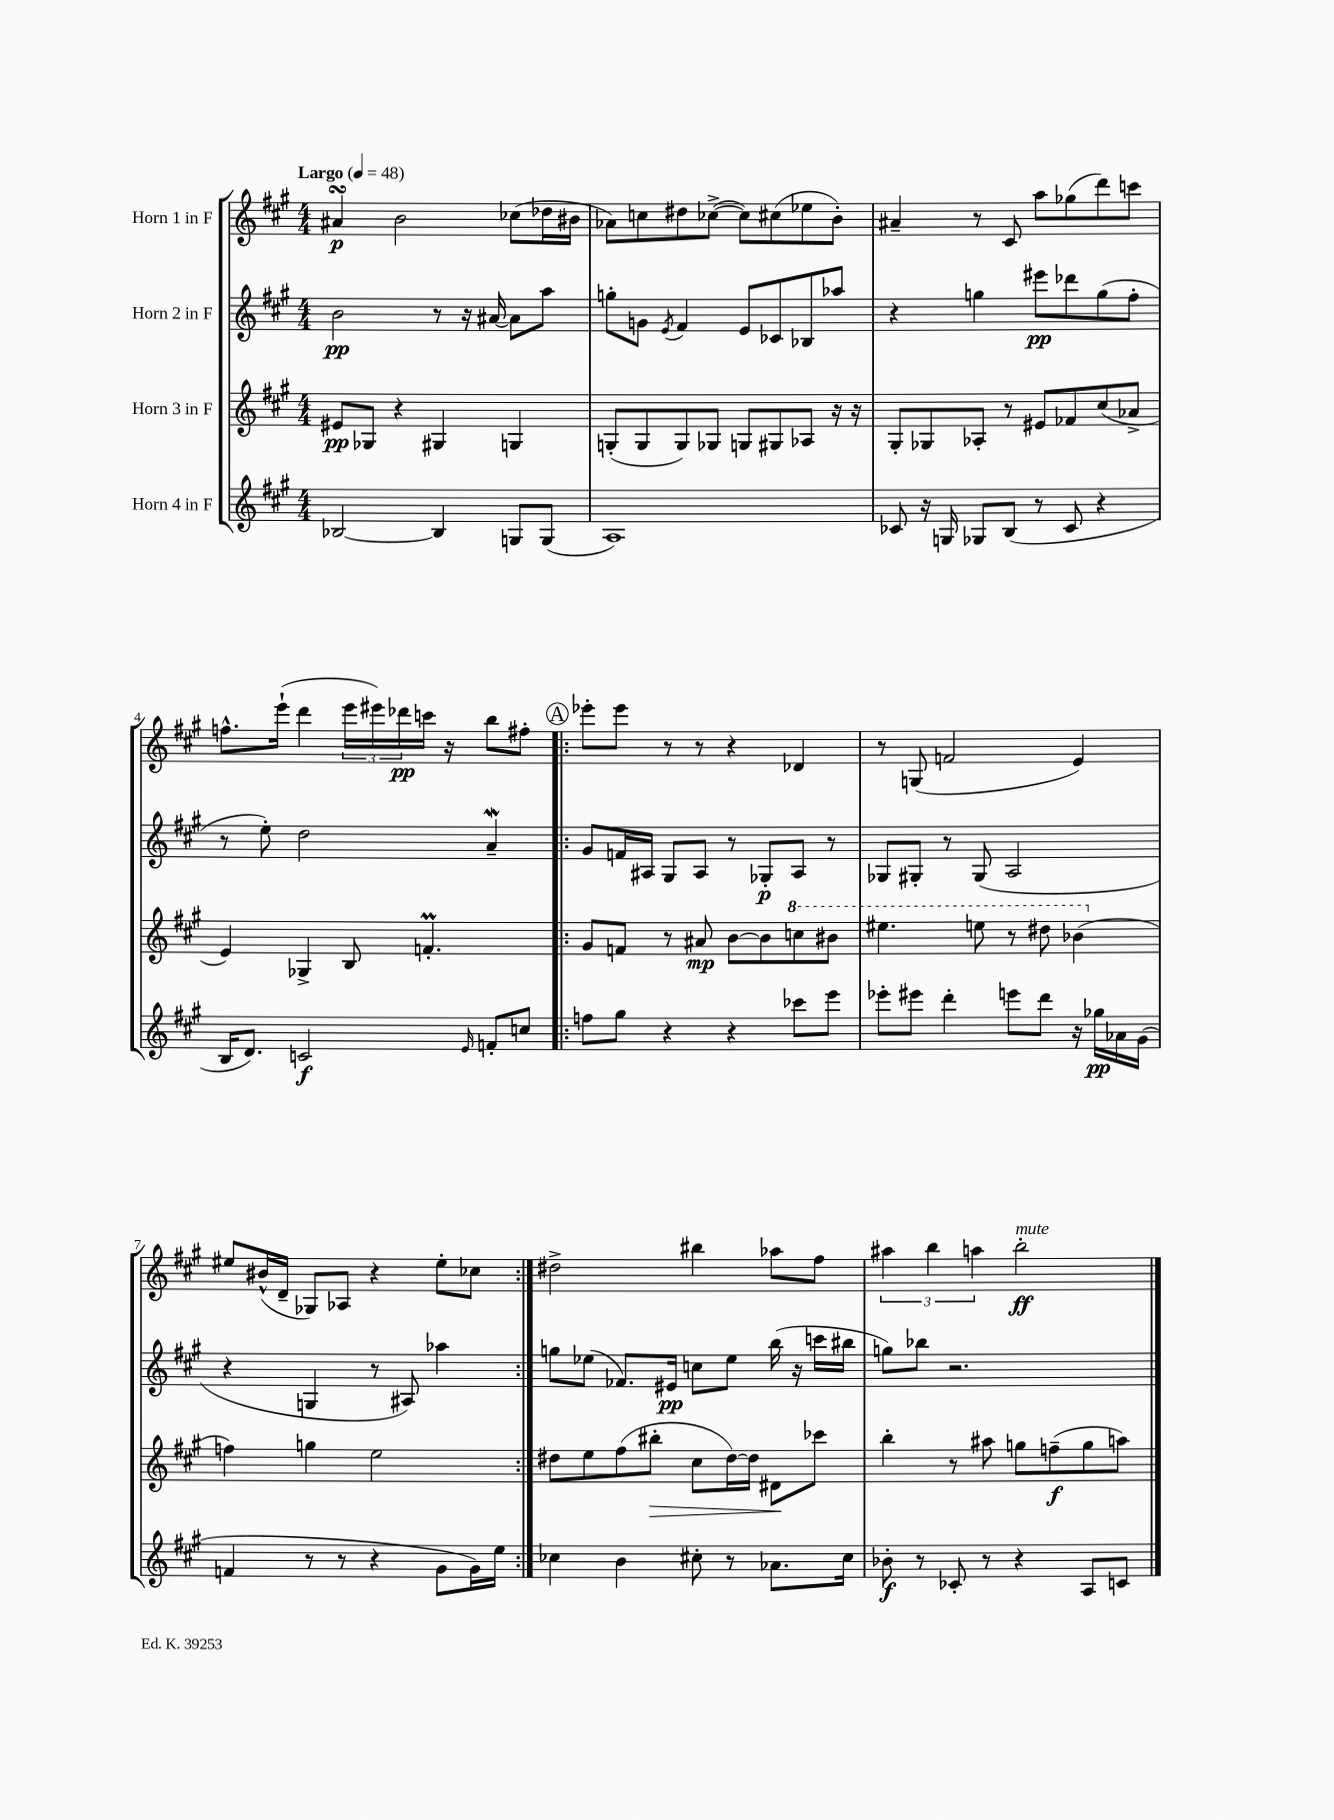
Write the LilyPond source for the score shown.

<<
\new StaffGroup <<
\new Staff = "s0" \with { instrumentName = "Horn 1 in F" } {
    \clef treble \key a \major \numericTimeSignature \time 4/4 \tempo "Largo" 4 = 48
    ais'4\turn\p b'2 ces''8( des''16 bis'16 |
    aes'8) c''8 dis''8 ces''8~->( ces''8) cis''8( ees''8 b'8-.) |
    ais'4-- r8 cis'8 a''8 ges''8( d'''8) c'''8 |
    f''8.-^ e'''16-!( d'''4 \tuplet 3/2 { e'''16 eis'''16) des'''16\pp } c'''16 r16 b''8 fis''8-. |
    \repeat volta 2 { \mark \markup { \circle "A" } ees'''8-. ees'''8 r8 r8 r4 des'4 |
    r8 g8( f'2 e'4) |
    eis''8 bis'16-^( d'16-- ges8) aes8 r4 eis''8-. ces''8 | }
    dis''2-> bis''4 aes''8 fis''8 |
    \tuplet 3/2 { ais''4 b''4 a''4 } b''2-.\ff^\markup { \italic "mute" } \bar "|." |
}
\new Staff = "s1" \with { instrumentName = "Horn 2 in F" } {
    \clef treble \key a \major \numericTimeSignature \time 4/4
    b'2\pp r8 r16 ais'16~ ais'8 a''8 |
    g''8-. g'8 \acciaccatura { e'8 } fis'4 e'8 ces'8 bes8 aes''8 |
    r4 g''4 eis'''8\pp des'''8 g''8( fis''8-. |
    r8 e''8-.) d''2 a'4--\mordent |
    \repeat volta 2 { \mark \markup { \circle "A" } gis'8 f'16 ais16 gis8 ais8 r8 ges8-.\p ais8 r8 |
    ges8 gis8-. r8 gis8( a2 |
    r4 g4 r8 ais8) aes''4 | }
    g''8 ees''8( fes'8.) eis'16\pp c''8 ees''8 b''16( r16 c'''16 bis''16 |
    g''8) bes''8 r2. \bar "|." |
}
\new Staff = "s2" \with { instrumentName = "Horn 3 in F" } {
    \clef treble \key a \major \numericTimeSignature \time 4/4
    eis'8\pp ges8 r4 gis4 g4 |
    g8-.( g8 g8) ges8 g8 gis8 aes8 r16 r16 |
    gis8-. ges8 aes8-. r8 eis'8 fes'8 cis''8( aes'8-> |
    e'4) ges4-> b8 f'4.-.\prall |
    \repeat volta 2 { \mark \markup { \circle "A" } gis'8 f'8 r8 ais'8\mp b'8~ b'8 \ottava #1 c'''8 bis''8 |
    eis'''4. e'''8 r8 dis'''8 bes''4( \ottava #0 |
    f''4) g''4 e''2 | }
    dis''8 e''8 fis''8( bis''8-.\> cis''8 dis''16~) dis''16 dis'8\! ces'''8 |
    b''4-. r8 ais''8 g''8 f''8--\f( g''8 a''8) \bar "|." |
}
\new Staff = "s3" \with { instrumentName = "Horn 4 in F" } {
    \clef treble \key a \major \numericTimeSignature \time 4/4
    bes2~ bes4 g8 g8( |
    a1) |
    ces'8 r16 g16 ges8 b8( r8 ces'8 r4 |
    b16 d'8.) c'2\f \grace { e'16 } f'8-. c''8 |
    \repeat volta 2 { \mark \markup { \circle "A" } f''8 gis''8 r4 r4 ces'''8 e'''8 |
    ees'''8-. eis'''8 d'''4-. e'''8 d'''8 r16 ges''16\pp aes'16 gis'16( |
    f'4 r8 r8 r4 gis'8 gis'16) e''16 | }
    ces''4 b'4 cis''8-. r8 aes'8. cis''16 |
    bes'8-.\f r8 ces'8-. r8 r4 a8 c'8 \bar "|." |
}
>>
>>
